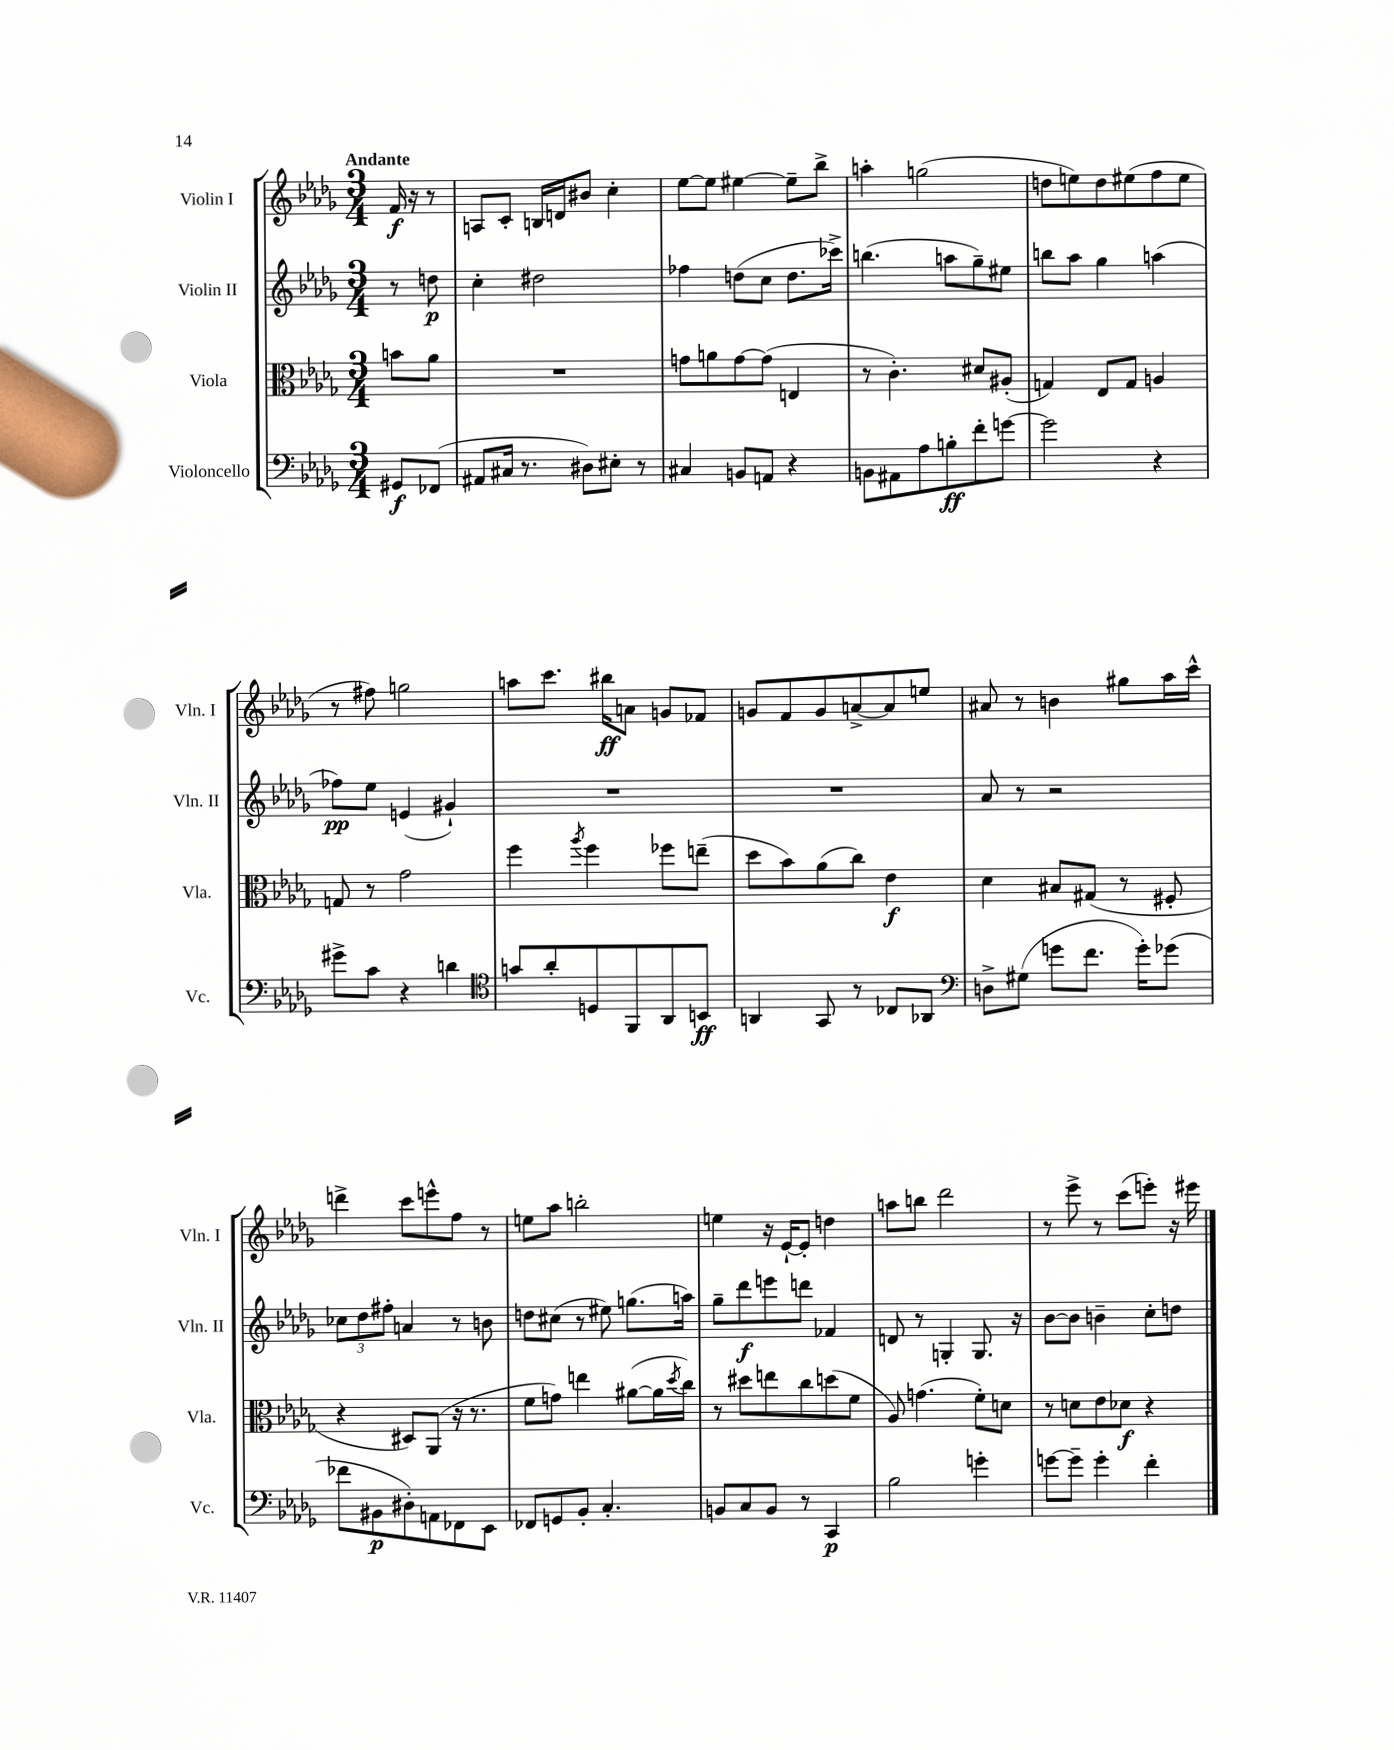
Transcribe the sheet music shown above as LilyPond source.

<<
\new StaffGroup <<
\new Staff = "s0" \with { instrumentName = "Violin I" shortInstrumentName = "Vln. I" } {
    \clef treble \key des \major \numericTimeSignature \time 3/4 \partial 4 \tempo "Andante"
    f'16\f r16 r8 |
    a8 c'8-. b16 d'16 bis'8 c''4-. |
    ees''8~ ees''8 eis''4~ eis''8-- bes''8-> |
    a''4-. g''2( |
    d''8 e''8) d''8 eis''8( f''8 eis''8 |
    r8 fis''8) g''2 |
    a''8 c'''8. bis''16\ff a'8 g'8 fes'8 |
    g'8 f'8 g'8 a'8~-> a'8 e''8 |
    ais'8 r8 b'4 gis''8 aes''16 c'''16-^ |
    d'''4-> c'''8 e'''8-^ f''8 r8 |
    e''8 aes''8 b''2-. |
    e''4 r16 ees'16~-! ees'8-. d''4 |
    a''8 b''8 des'''2 |
    r8 ees'''8-> r8 c'''8( e'''8-.) r16 eis'''16 \bar "|." |
}
\new Staff = "s1" \with { instrumentName = "Violin II" shortInstrumentName = "Vln. II" } {
    \clef treble \key des \major \numericTimeSignature \time 3/4 \partial 4
    r8 d''8\p |
    c''4-. dis''2 |
    fes''4 d''8( c''8 d''8. ces'''16->) |
    b''4.( a''8 ges''8--) eis''8 |
    b''8 aes''8 ges''4 a''4( |
    fes''8\pp) ees''8 e'4( gis'4-!) |
    R2. |
    R2. |
    aes'8 r8 r2 |
    \tuplet 3/2 { ces''8 des''8 fis''8-. } a'4 r8 b'8 |
    d''8 cis''8( r8 eis''8) g''8.( a''16) |
    ges''8-- des'''8\f e'''8 d'''8 fes'4 |
    d'8 r8 g4-. g8. r16 |
    bes'8~ bes'8 b'4-- c''8-. d''8 \bar "|." |
}
\new Staff = "s2" \with { instrumentName = "Viola" shortInstrumentName = "Vla." } {
    \clef alto \key des \major \numericTimeSignature \time 3/4 \partial 4
    b'8 aes'8 |
    R2. |
    g'8 a'8 g'8~ g'8( e4 |
    r8 c'4.-.) dis'8 ais8-.( |
    g4) ees8 g8 a4 |
    g8 r8 ges'2 |
    f''4 \acciaccatura { aes''8 } f''4 fes''8 e''8--( |
    des''8 bes'8) aes'8( c''8) ees'4\f |
    des'4 bis8 gis8( r8 fis8-. |
    r4 dis8) aes,8( r16 r8. |
    f'8 g'8) e''4 ais'8~( ais'16 \acciaccatura { des''8 } c''16) |
    r8 dis''8 e''8 c''8 d''8( f'8 |
    aes8) g'4.( f'8-.) d'8 |
    r8 d'8 ees'8 des'8\f r4 \bar "|." |
}
\new Staff = "s3" \with { instrumentName = "Violoncello" shortInstrumentName = "Vc." } {
    \clef bass \key des \major \numericTimeSignature \time 3/4 \partial 4
    gis,8\f fes,8( |
    ais,8 cis16 r8. dis8) eis8-. r8 |
    cis4 b,8 a,8 r4 |
    b,8 ais,8 aes8 b8-.\ff f'8-. g'8~ |
    g'2 r4 |
    gis'8-> c'8 r4 d'4 |
    \clef tenor g'8 aes'8-. d8 f,8 aes,8 b,8\ff |
    a,4 ges,8 r8 ces8 aes,8 |
    \clef bass d8-> gis8( g'8 f'8. g'16-.) ges'8( |
    fes'8 bis,8\p dis8-.) a,8 fes,8 ees,8 |
    fes,8 g,8 bes,8-. c4.-. |
    b,8 c8 b,8 r8 c,4\p |
    bes2 g'4-. |
    g'8~ g'8-- g'4-. f'4-. \bar "|." |
}
>>
>>
\layout { \context { \Score \remove "Bar_number_engraver" } }
